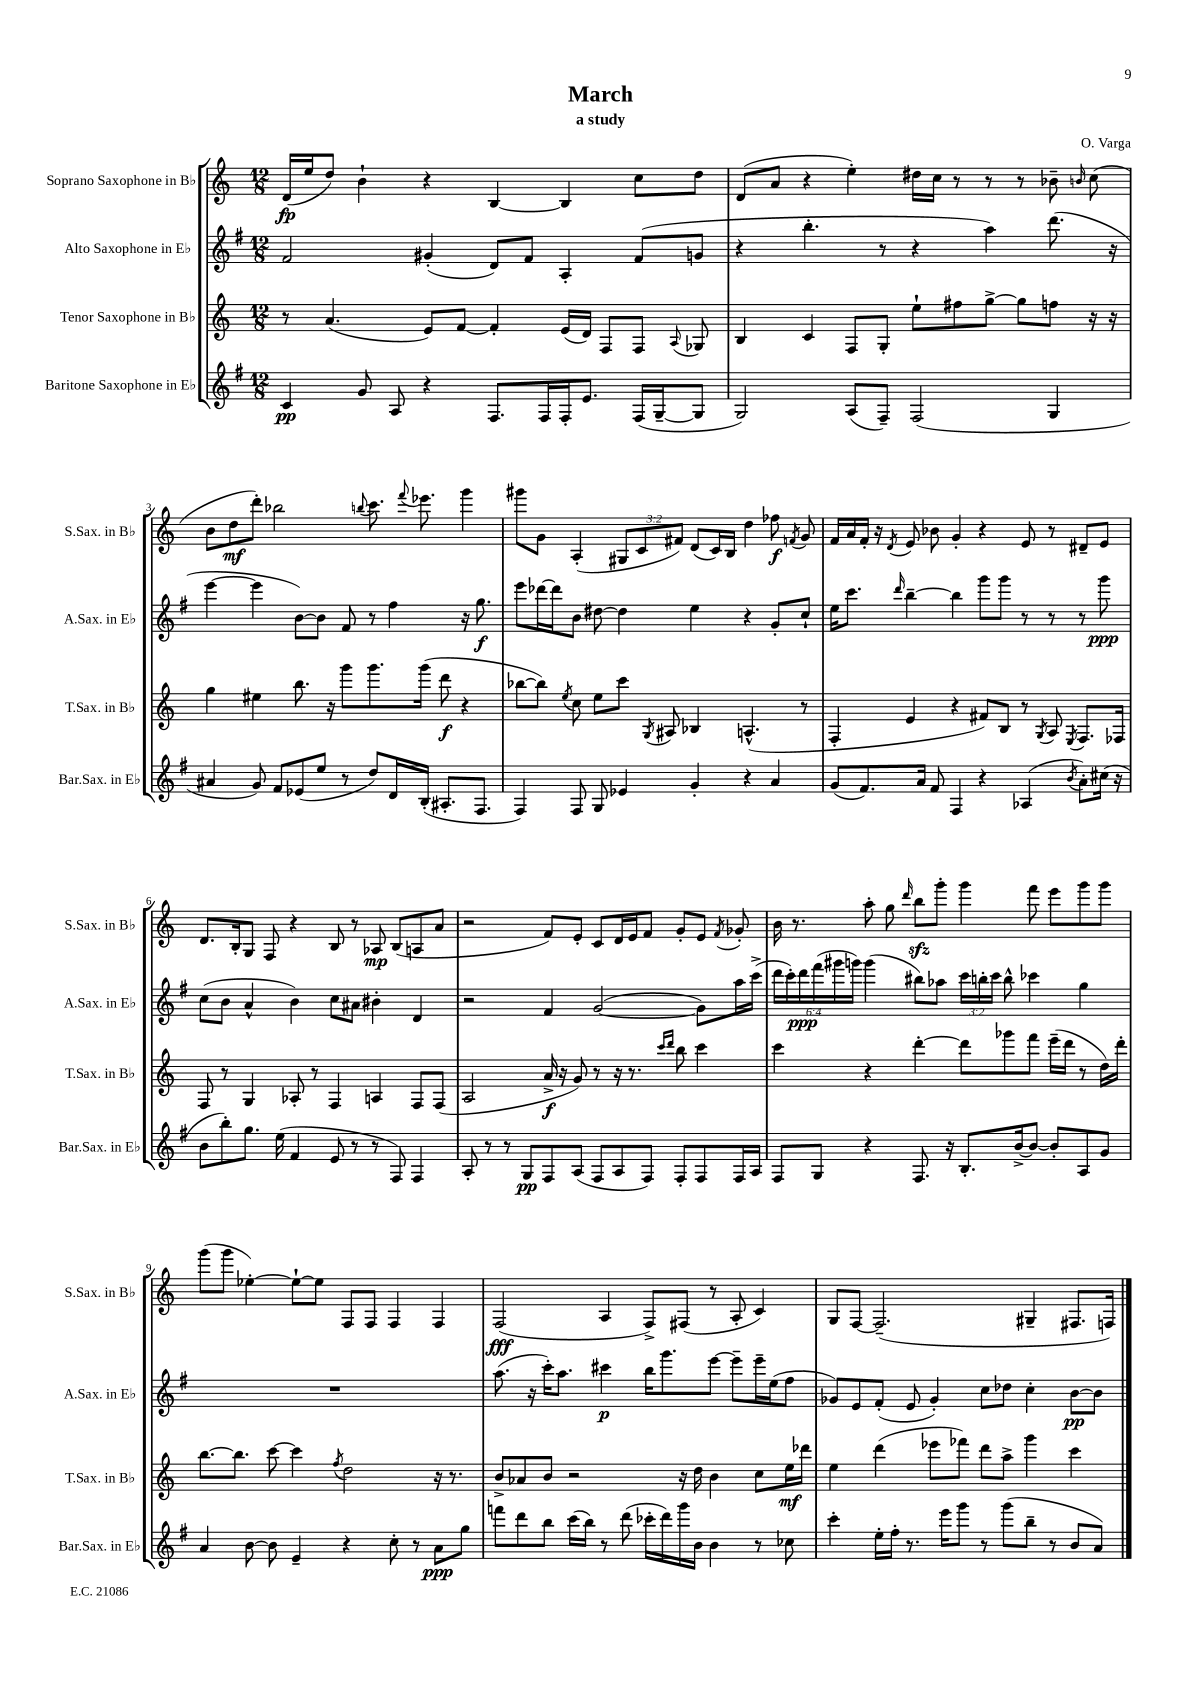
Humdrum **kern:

**kern	**kern	**kern	**kern
*staff4	*staff3	*staff2	*staff1
*clefG2	*clefG2	*clefG2	*clefG2
*k[f#]	*k[]	*k[f#]	*k[]
*M12/8	*M12/8	*M12/8	*M12/8
4c	8r	2f#	(16d
.	.	.	16ee
.	(4.a	.	8dd)
8g	.	.	4b`
8A	.	.	.
4r	8e)	(4g#'	4r
.	[8f	.	.
8.F#	4f']	8d)	[4B
.	.	8f#	.
16F#	.	.	.
16F#'	(16e	4A'	4B]
8.e	16d)	.	.
.	8F	.	.
(16F#	8F	(8f#	8cc
[16G~	.	.	.
.	8qqA	.	.
8G]	8G-	8g	8dd
=	=	=	=
2G)	4B	4r	(8d
.	.	.	8a
.	4c	4.bb'	4r
(8A	8F	.	4ee')
8F#~)	8G'	8r	.
(2F#	8ee`	4r	16dd#
.	.	.	16cc
.	8ff#	.	8r
.	[8gg^	4aa)	8r
.	8gg]	.	8r
4G	8ff	(8.ddd	8b-~
.	.	.	16qqb
.	16r	.	(8cc
.	16r	16r	.
=	=	=	=
4a#	4gg	[4eee	8b
.	.	.	8dd
8g)	4ee#	4eee]	8ddd')
8f#	.	.	2bb-
(8e-	8.bb	[8b)	.
8ee	.	8b]	.
.	16r	.	.
8r	8ggg	8f#	.
.	.	.	8qqbb
8dd)	8.ggg	8r	8.ccc
16d	.	4ff#	.
.	.	.	8qqfff
(16B'	(16ggg	.	8.eee-
8.A#'	8ddd	.	.
.	4r	16r	4ggg
8.F#	.	8.gg	.
=	=	=	=
4F#)	[8bb-	8eee	8ggg#
.	8bb-])	[16ddd-	8g
.	.	16ddd-]	.
.	8qee	.	.
8F#	8cc	8b	(4A'
8G	8ee	[8dd#	.
4e-	8ccc	4dd#]	12G#
.	.	.	12c
.	8qG	.	.
.	8A#	.	.
.	.	.	12f#)
4g'	4B-	4ee	(8d
.	.	.	16c)
.	.	.	16B
4r	(4.A^^	4r	4dd
4a	.	8g'	8ff-
.	.	.	8qf
.	8r	8cc`	8g
=	=	=	=
(8g	4F'	16ee	16f
.	.	8.ccc	16a
8.f#)	.	.	16f'
.	.	.	16r
.	.	16qqddd	8qd
.	4e	[4bb~	8e
16a	.	.	.
8f#	.	.	8b-
4F#	4r	4bb]	4g'
4r	8f#)	8ggg	4r
.	8B	8ggg	.
(4A-	8r	8r	8e
.	8qG	.	.
.	8A	8r	8r
8qb	8qE	.	.
8a')	8.F	8r	8d#~
(16cc#	.	8ggg	8e
16r	16F-	.	.
=	=	=	=
8b	8F	(8cc	8.d
8bb')	8r	8b	.
.	.	.	16B'
8.gg	4G	4a^^	8G
.	.	.	8F
(16ee	.	.	.
4f#	8A-'	4b)	4r
.	8r	.	.
8e	4F	8cc	8B
8r	.	8a#	8r
8r	4A	4b#'	8A-
8F#)	.	.	(8B
4F#	8F	4d	8A
.	(8F	.	8a
=	=	=	=
8A'	2A	2r	2r
8r	.	.	.
8r	.	.	.
8G	.	.	.
8F#	16a^	4f#	8f)
.	16r	.	.
(8A	8g)	.	8e'
8F#	8r	([2g	8c
8A	16r	.	16d
.	8.r	.	16e
8F#)	.	.	8f
.	16qqccc	.	.
.	16qqddd	.	.
8F#'	8bb	.	8g'
8F#	4ccc	8g])	8e
.	.	.	8qf
16F#	.	16aa	8g-'
16A	.	(16ccc^	.
=	=	=	=
8F#	4ccc	24ddd	16b
.	.	24ccc')	.
.	.	.	8.r
.	.	24ddd	.
8G	.	(24fff#	.
.	.	24ggg#	.
.	.	24ggg)	.
4r	4r	(4ggg	8aa'
.	.	.	8gg
.	.	.	16qqddd
8.F#	[4ddd'	8bb#)	8bb
.	.	8aa-	8ggg'
16r	.	.	.
8.B'	8ddd]	24ccc	4ggg
.	.	24bb'	.
.	.	24ccc	.
.	8ggg-	8bb^^	.
[16b^	.	.	.
8b_	8fff	4ccc-	8fff
8b']	(16eee~	.	8eee
.	16ddd	.	.
8A	8r	4gg	8ggg
8g	16dd)	.	8ggg
.	16ddd'	.	.
=	=	=	=
4a	[8.bb	1.r	(8ggg
.	.	.	8ggg
.	8.bb]	.	.
[8b	.	.	[4ee-')
8b]	[8ccc	.	.
4e~	4ccc]	.	8ee-`_
.	.	.	8ee-]
.	8qff	.	.
4r	2dd	.	8F
.	.	.	8F
8cc'	.	.	4F
8r	.	.	.
8a	16r	.	4F
.	8.r	.	.
8gg	.	.	.
=	=	=	=
8fff	8b^	(8.aa	(2F
8ddd	8a-	.	.
.	.	16r	.
8bb	8b	16ccc')	.
.	.	8.aa	.
(16ccc	2r	.	.
16bb)	.	.	.
8r	.	4ccc#	4A
(8ddd	.	.	.
16ccc-'	.	16bb	8F^)
16ddd)	.	8.ggg	.
16ggg	16r	.	(8F#
16b	16dd	.	.
4b	4b	[8eee	8r
.	.	8eee~]	8A'
8r	8cc	16eee~	4c)
.	.	(16ee	.
8cc-	16ee	8ff#	.
.	16ddd-	.	.
=	=	=	=
4ccc'	4ee	8g-)	8G
.	.	8e	[8F
16ee'	(4ddd	(8f#'	(2.F~]
16ff#'	.	.	.
8.r	.	8e	.
.	8eee-	4g-')	.
16eee	.	.	.
8ggg	8fff-)	.	.
8r	8ddd	8cc	.
(8ggg	8aa^	8dd-	.
8bb~	4ggg	4cc'	4G#~
8r	.	.	.
8b	4ccc	[8b	8.F#
8a)	.	8b]	.
.	.	.	16F)
==	==	==	==
*-	*-	*-	*-
